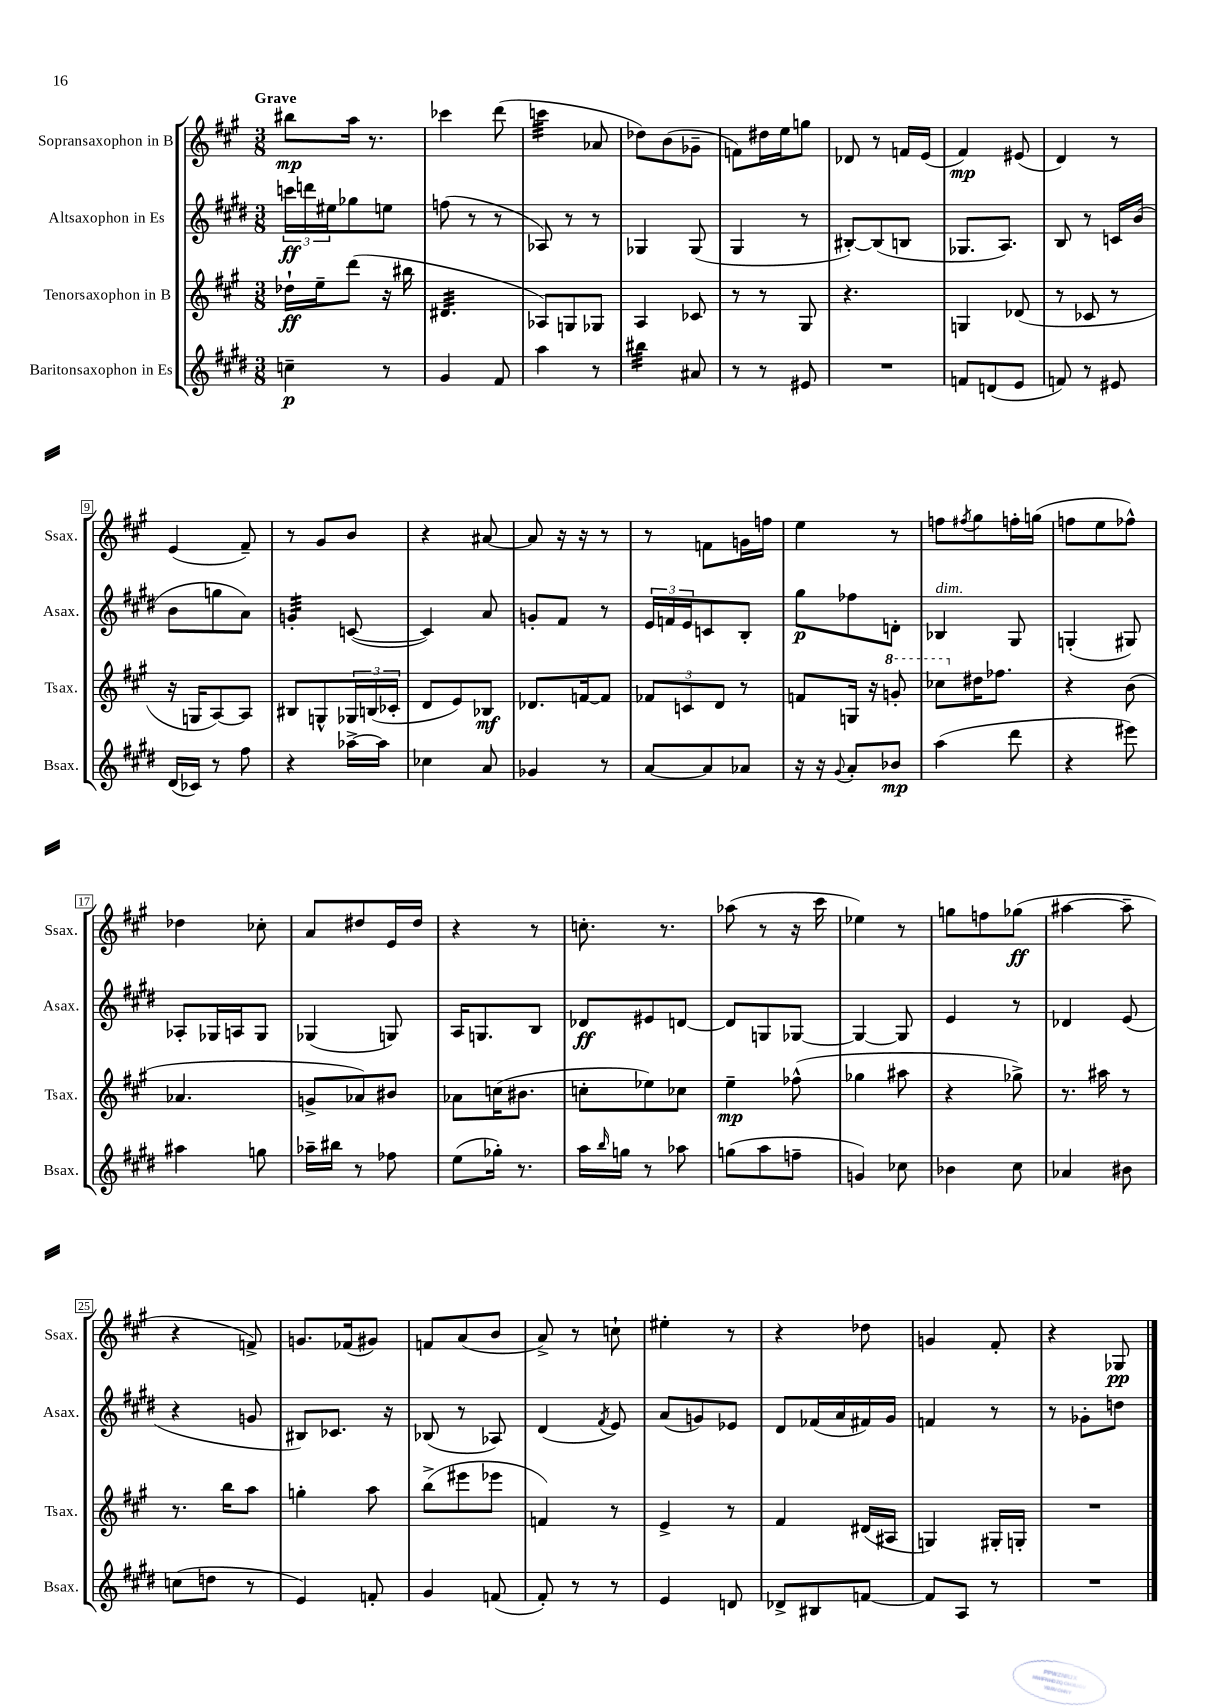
<<
\new StaffGroup <<
\new Staff = "s0" \with { instrumentName = "Sopransaxophon in B" shortInstrumentName = "Ssax." } {
    \clef treble \key a \major \numericTimeSignature \time 3/8 \tempo "Grave"
    bis''8\mp a''16 r8. |
    ces'''4 d'''8( |
    c'''4:32 aes'8 |
    des''8) b'8( ges'8-- |
    f'8) dis''16 e''16 g''8 |
    des'8 r8 f'16 e'16( |
    fis'4\mp) eis'8( |
    d'4) r8 |
    e'4( fis'8--) |
    r8 gis'8 b'8 |
    r4 ais'8~ |
    ais'8 r16 r16 r8 |
    r8 f'8 g'16 f''16 |
    e''4 r8 |
    f''8 \acciaccatura { fis''8 } gis''8 f''16-. g''16( |
    f''8 e''8 fes''8-^) |
    des''4 ces''8-. |
    a'8 dis''8 e'16 dis''16 |
    r4 r8 |
    c''8.-. r8. |
    aes''8( r8 r16 cis'''16 |
    ees''4) r8 |
    g''8 f''8 ges''8\ff( |
    ais''4~ ais''8-- |
    r4 f'8->) |
    g'8. fes'16( gis'8) |
    f'8 a'8( b'8 |
    a'8->) r8 c''8-! |
    eis''4-. r8 |
    r4 des''8 |
    g'4 fis'8-. |
    r4 ges8\pp \bar "|." |
}
\new Staff = "s1" \with { instrumentName = "Altsaxophon in Es" shortInstrumentName = "Asax." } {
    \clef treble \key e \major \numericTimeSignature \time 3/8
    \tuplet 3/2 { c'''16\ff d'''16 eis''16 } ges''8 e''8 |
    f''8( r8 r8 |
    aes8) r8 r8 |
    ges4 ges8( |
    gis4 r8 |
    bis8~-.) bis8( b8 |
    ges8. a8.) |
    b8 r8 c'16 b'16( |
    b'8 g''8 a'8) |
    g'4:32-. c'8~( |
    c'4) a'8 |
    g'8-. fis'8 r8 |
    \tuplet 3/2 { e'16 f'16 e'16 } c'8 b8-. |
    gis''8\p fes''8 d'8-. |
    bes4^\markup { \italic "dim." } gis8 |
    g4-.( gis8) |
    aes8-. ges16 a16 ges8 |
    ges4( g8) |
    a16 g8. b8 |
    des'8\ff eis'8 d'8~ |
    d'8 g8 ges8~ |
    ges4~ ges8 |
    e'4 r8 |
    des'4 e'8( |
    r4 g'8 |
    bis8) ces'8. r16 |
    bes8( r8 aes8) |
    dis'4( \acciaccatura { fis'8 } e'8) |
    a'8( g'8) ees'8 |
    dis'8 fes'16( a'16 fis'16) gis'16 |
    f'4 r8 |
    r8 ges'8-. d''8 \bar "|." |
}
\new Staff = "s2" \with { instrumentName = "Tenorsaxophon in B" shortInstrumentName = "Tsax." } {
    \clef treble \key a \major \numericTimeSignature \time 3/8
    des''16-!\ff e''16-- d'''8( r16 bis''16 |
    dis'4.:32 |
    aes8) g8 ges8 |
    a4 ces'8 |
    r8 r8 gis8 |
    r4. |
    g4 des'8( |
    r8 ces'8 r8 |
    r16 g16 a8~) a8 |
    bis8 g8-^ \tuplet 3/2 { ges16 b16( ces'16-. } |
    d'8 e'8) bes8\mf |
    des'8. f'16~ f'8 |
    \tuplet 3/2 { fes'8 c'8 d'8 } r8 |
    f'8 g16 r16 \ottava #1 g''8-. |
    ces'''8 \ottava #0 dis''16 fes''8. |
    r4 b'8( |
    aes'4. |
    g'8-> aes'8) bis'8 |
    aes'8 c''16( bis'8. |
    c''8-. ees''8) ces''8 |
    e''4--\mp fes''8-^( |
    ges''4 ais''8 |
    r4 ges''8->) |
    r8. ais''16 r8 |
    r8. b''16 a''8 |
    g''4-. a''8 |
    b''8->( eis'''8 ees'''8 |
    f'4) r8 |
    e'4-> r8 |
    fis'4 dis'16( ais16 |
    g4) gis16-. g16-. |
    R4. \bar "|." |
}
\new Staff = "s3" \with { instrumentName = "Baritonsaxophon in Es" shortInstrumentName = "Bsax." } {
    \clef treble \key e \major \numericTimeSignature \time 3/8
    c''4--\p r8 |
    gis'4 fis'8 |
    a''4 r8 |
    bis''4:32 ais'8 |
    r8 r8 eis'8 |
    R4. |
    f'8 d'8( e'8 |
    f'8) r8 eis'8 |
    dis'16( ces'16) r8 fis''8 |
    r4 aes''16~-> aes''16 |
    ces''4 a'8 |
    ges'4 r8 |
    a'8~ a'8 aes'8 |
    r16 r16 \appoggiatura { gis'8 } a'8-. bes'8\mp |
    a''4( dis'''8 |
    r4 eis'''8) |
    ais''4 g''8 |
    aes''16-- bis''16 r8 fes''8 |
    e''8( ges''16-.) r8. |
    a''16 \grace { b''16 } g''16 r8 aes''8 |
    g''8( a''8 f''8-- |
    g'4) ces''8 |
    bes'4 cis''8 |
    aes'4 bis'8 |
    c''8( d''8 r8 |
    e'4) f'8-. |
    gis'4 f'8( |
    fis'8-.) r8 r8 |
    e'4 d'8 |
    des'8-> bis8 f'8~ |
    f'8 a8 r8 |
    R4. \bar "|." |
}
>>
>>
\layout { \context { \Score \override BarNumber.stencil = #(make-stencil-boxer 0.1 0.3 ly:text-interface::print) } }
